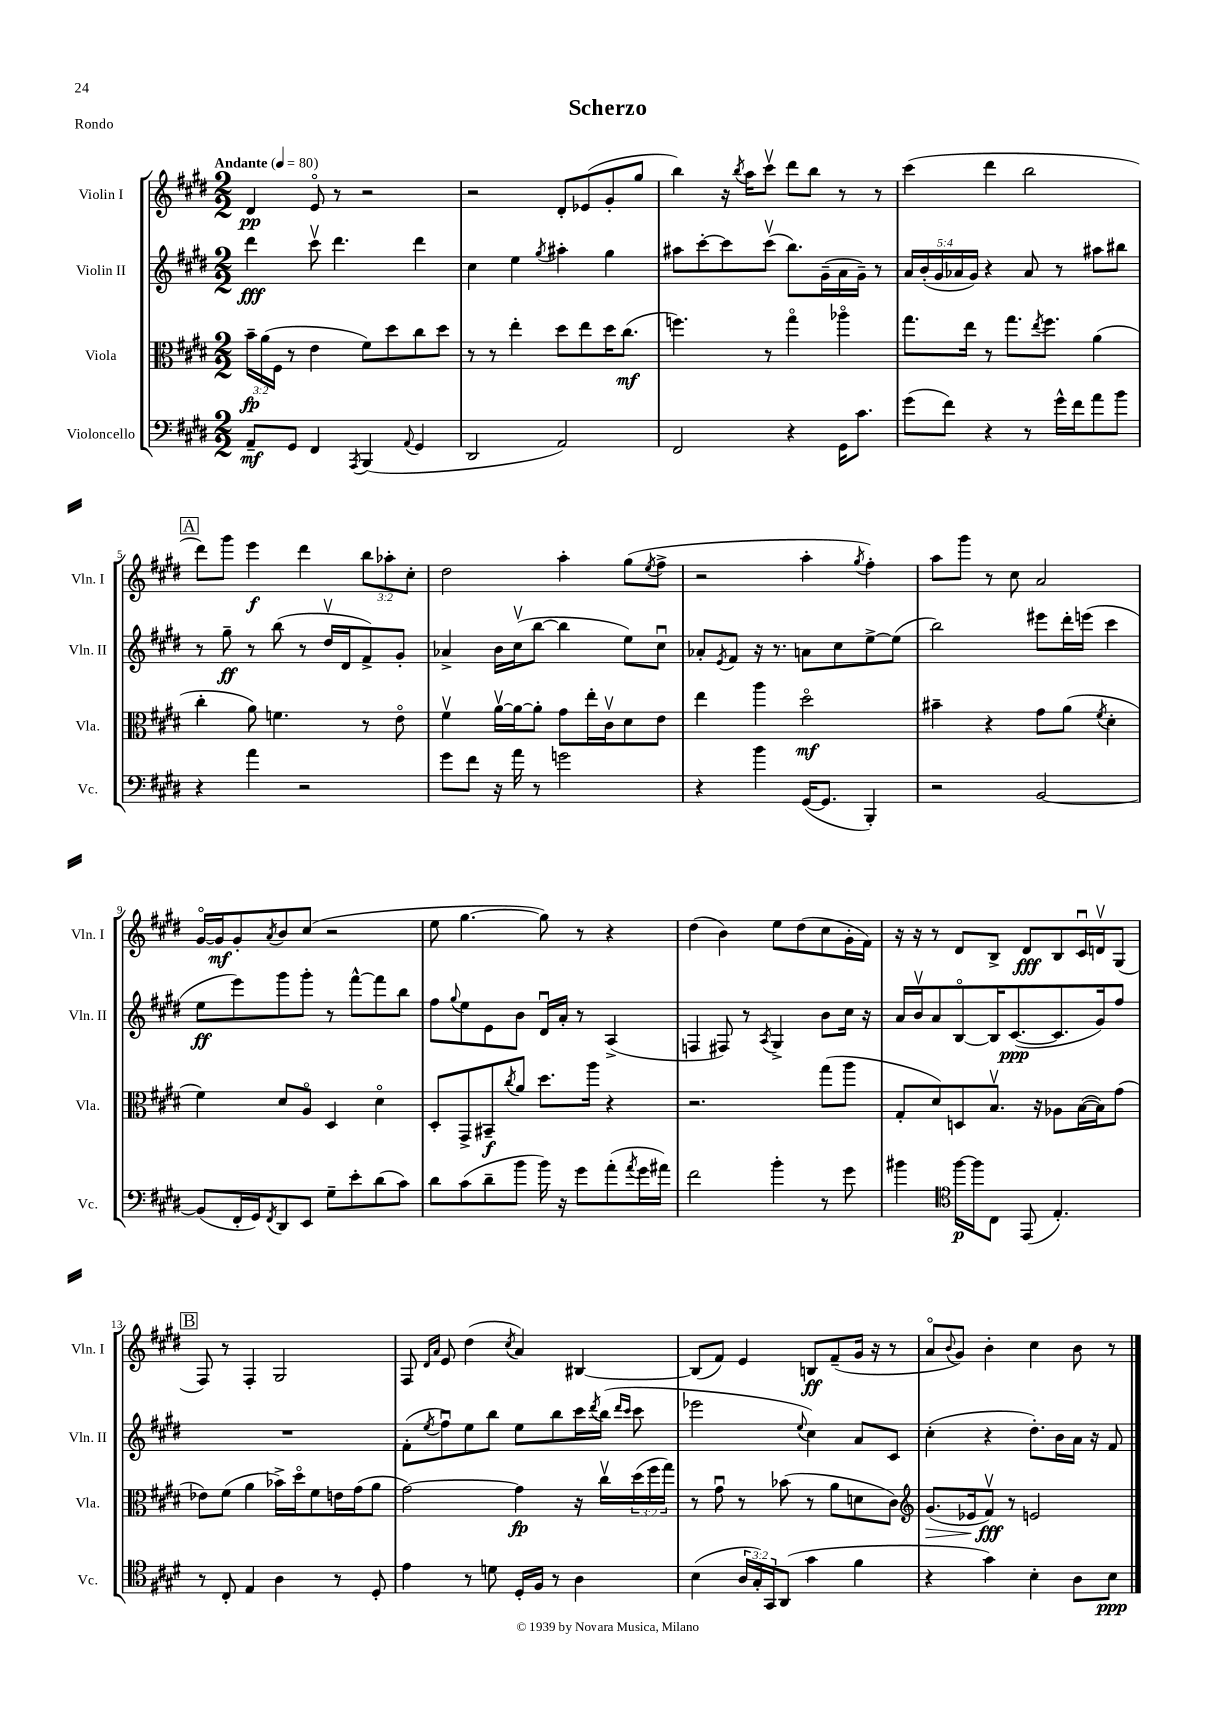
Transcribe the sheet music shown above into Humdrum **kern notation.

**kern	**kern	**kern	**kern
*staff4	*staff3	*staff2	*staff1
*clefF4	*clefC3	*clefG2	*clefG2
*k[f#c#g#d#]	*k[f#c#g#d#]	*k[f#c#g#d#]	*k[f#c#g#d#]
*M2/2	*M2/2	*M2/2	*M2/2
*MM80	*MM80	*MM80	*MM80
8AA~	24b~	4ddd#	4d#
.	(24a	.	.
.	24F#	.	.
8GG#	8r	.	.
4FF#	4e	8ccc#v	8eo
.	.	4.ddd#	8r
8qAAA	.	.	.
(4BBB	8f#)	.	2r
.	8dd#	.	.
8qqAA	.	.	.
4GG#	8cc#	4ddd#	.
.	8dd#	.	.
=	=	=	=
2DD#	8r	4cc#	2r
.	8r	.	.
.	4ee'	4ee	.
.	.	8qgg#	.
2AA)	8dd#	4aa#'	8d#'
.	8ee	.	(8e-
.	16dd#	4gg#	8g#'
.	(8.cc#	.	.
.	.	.	8gg#
=	=	=	=
2FF#	4.ff)	8aa#	4bb)
.	.	[8ccc#'	.
.	.	8ccc#]	16r
.	.	.	8qbb
.	.	.	16aa
.	8r	(8ccc#v	8ccc#v
4r	4gg#o	8.bb)	8ddd#
.	.	.	8bb
.	.	(16g#~	.
16GG#	4aa-o	16a	8r
8.c#	.	16g#~)	.
.	.	8r	8r
=	=	=	=
(8g#	8.gg#	20a	(4ccc#
.	.	(20b'	.
.	.	20g#	.
8f#)	.	.	.
.	.	20a-	.
.	16ee	.	.
.	.	20g#)	.
4r	8r	4r	4ddd#
.	8.gg#	.	.
8r	.	8a-	2bb
.	8qee	.	.
.	8.ff#	.	.
16g#^^	.	8r	.
16f#	.	.	.
8a	(4a	8aa#	.
8b	.	8bb#	.
=	=	=	=
4r	4cc#'	8r	8ddd#)
.	.	8gg#~	8ggg#
4a	8a)	8r	4eee
.	4.f	(8bb	.
2r	.	8r	4ddd#
.	.	16dd#v	.
.	.	16d#	.
.	8r	8f#^)	12bb
.	.	.	12aa-'
.	8eo	8g#'	.
.	.	.	12cc#'
=	=	=	=
8g#	4f#v	4a-^	2dd#
8f#	.	.	.
16r	[16av	16b	.
16a	16a_	(16cc#v	.
8r	8a']	[8bb	.
2g	8g#	4bb]	4aa'
.	16ee'	.	.
.	16c#v	.	.
.	8d#	8ee)	(8gg#
.	.	.	8qee
.	8e	8cc#u	8ff#^
=	=	=	=
4r	4ee	8a-'	2r
.	.	8qe	.
.	.	8f#	.
4b	4aa	16r	.
.	.	8.r	.
([16GG#	2dd#o	8a	4aa'
8.GG#]	.	.	.
.	.	8cc#	.
.	.	.	8qgg#
4BBB')	.	[8ee^	4ff#')
.	.	(8ee]	.
=	=	=	=
2r	4b#~	2bb)	8aa
.	.	.	8ggg#
.	4r	.	8r
.	.	.	8cc#
[2BB	8g#	8eee#	2a
.	(8a	16ddd#'	.
.	.	(16eee	.
.	8qf#	.	.
.	4d#'	4ccc#	.
=	=	=	=
(8BB]	4f#)	8ee	[16g#o
.	.	.	16g#]
16FF#'	.	8eee)	8g#'
16GG#)	.	.	.
8qFF#	.	.	8qa
8DD#	8d#	8ggg#	8b
8EE	8Ao	8ggg#'	(8cc#
8G#~	4D#	8r	2r
8e'	.	[8fff#^^	.
(8d#	4d#o	8fff#]	.
8c#)	.	8bb	.
=	=	=	=
8d#	8D#'	8ff#	8ee
.	.	8qqgg#	.
(8c#	8GG#^	8ee	[4.gg#
8d#~	8BB#~	8e	.
.	8qcc#	.	.
8b	8a	8b	.
16b)	8.dd#	16d#u	8gg#])
16r	.	16a'	.
8g#	.	8r	8r
.	16aa	.	.
(8a'	4r	(4A^	4r
8qa	.	.	.
16g#	.	.	.
16a#)	.	.	.
=	=	=	=
2f#	2.r	4F	(4dd#
.	.	8F#)	4b)
.	.	8r	.
.	.	8qA	.
4b'	.	4G#^	8ee
.	.	.	(8dd#
8r	(8gg#	8b	8cc#
8g#	8aa	16cc#	16g#'
.	.	16r	16f#)
=	=	=	=
4b#	8G#'	16a	16r
.	.	16bv	16r
.	8d#)	8a	8r
*clefC4	*	*	*
[16ff#	8D	[8Bo	8d#
16ff#]	.	.	.
8C#	8.Bv	16B]	8B^
.	.	([8.c#	.
(8EE	.	.	8d#
.	16r	.	.
4.E')	8A-	8.c#]	8B
.	([16B	.	16c#u
.	16B])	16g#)	16dv
.	(8g#	8ff#	(8G#
=	=	=	=
8r	8e-)	1r	8F#)
8C#'	(8f#	.	8r
4E	4a	.	4F#'
4A	16b-^)	.	2G#
.	16dd#o	.	.
.	8f#	.	.
8r	16e	.	.
.	(16g#	.	.
8D#'	8a	.	.
=	=	=	=
4e	[2g#)	(8f#'	8F#
.	.	.	16qqd#
.	.	8qee	16qqa
.	.	8ff#u)	8e
8r	.	8ee	(4dd#
8d	.	8bb	.
.	.	.	8qcc#
16D#'	4g#]	8ee	4a)
16F#	.	.	.
8r	.	8bb	.
4A	16r	16ccc#	[4B#
.	.	8qddd#	.
.	16cc#v	(16bb	.
.	.	16qqddd#	.
.	.	16qqccc#	.
.	(24dd#	8ccc#	.
.	24ff#	.	.
.	24gg#)	.	.
=	=	=	=
(4B	8r	2eee-	(8B#]
.	8g#u	.	8f#)
24A	8r	.	4e
24G#')	.	.	.
24GG#	.	.	.
(8AA	(8b-	.	.
.	.	8qqee	.
4g#	8r	4cc#)	8B
.	8a	.	(8f#~
4f#	8d	8a	16g#
.	.	.	16r
.	8c#)	8c#	8r
=	=	=	=
*	*clefG2	*	*
4r	(8.g#	(4cc#'	8ao
.	.	.	8qqb
.	.	.	8g#)
.	16e-	.	.
4g#)	8f#v)	4r	4b'
.	8r	.	.
4B'	2e	8.dd#')	4cc#
.	.	16b	.
8A	.	16a	8b
.	.	16r	.
8B	.	8f#	8r
==	==	==	==
*-	*-	*-	*-
